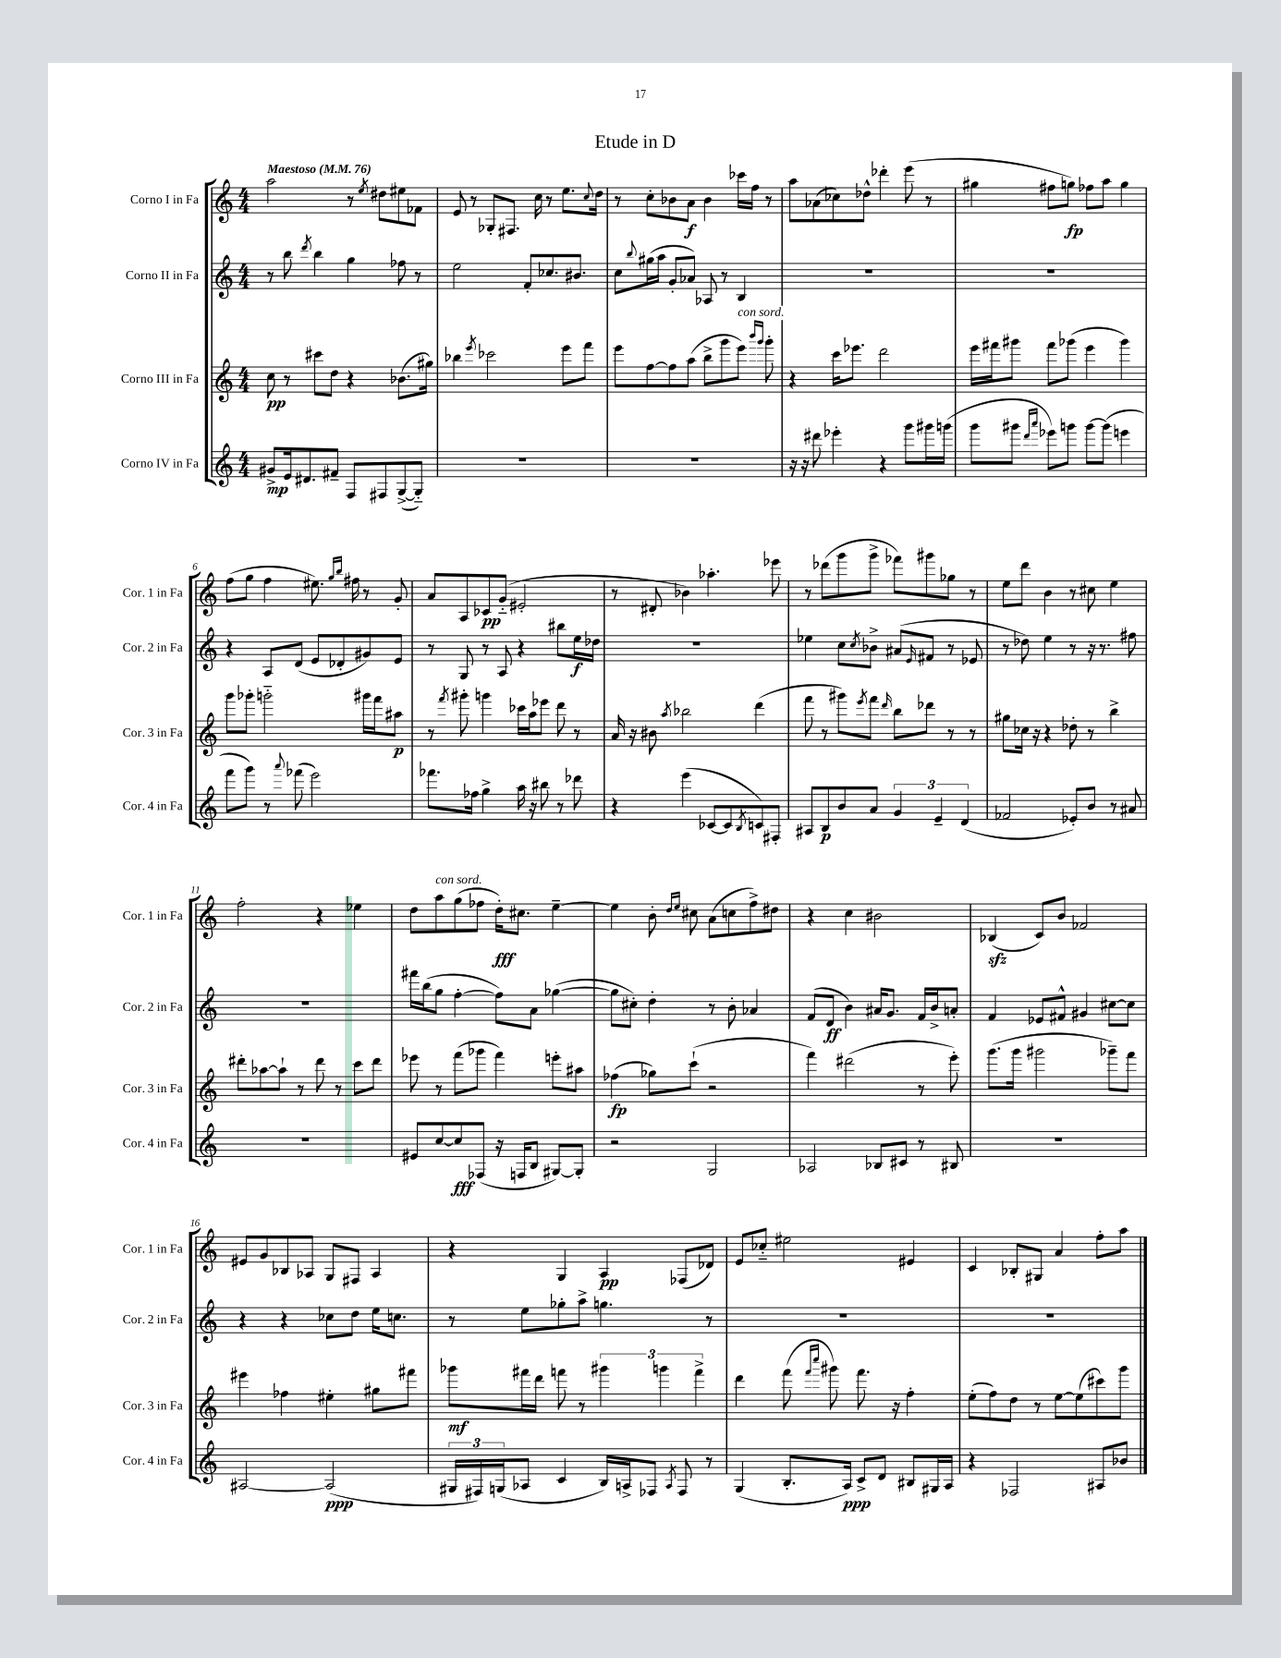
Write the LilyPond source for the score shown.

\header { title = "Etude in D" }
<<
\new StaffGroup <<
\new Staff = "s0" \with { instrumentName = "Corno I in Fa" shortInstrumentName = "Cor. 1 in Fa" } {
    \clef treble \key c \major \numericTimeSignature \time 4/4 \tempo "Maestoso" 4 = 76
    a''2 r8 \acciaccatura { e''8 } dis''8 eis''8 fes'8 |
    e'8 r8 ges8-. fis8. c''16 r8 e''8. \appoggiatura { c''8 } d''16 |
    r8 c''8-. bes'8 a'8\f bes'4 ces'''16 f''16 r8 |
    a''8 aes'8( ces''8) des''8-^ des'''4-. e'''8( r8 |
    gis''4 fis''8 g''8\fp) fes''8 a''8 g''4 |
    f''8( g''8 f''4 eis''8.) \grace { g''16 b''16 } fis''16 r8 g'8-. |
    a'8 a8 ces'8\pp g'8-_( eis'2-. |
    r8 dis'8-. bes'4) aes''4.-. ees'''8 |
    r8 des'''8( g'''8 g'''8-> fes'''8) gis'''8 ges''8 r8 |
    e''8 d'''8 b'4 r8 cis''8 e''4 |
    f''2-. r4 ees''4 |
    d''8 a''8^\markup { \italic "con sord." } g''8( fes''8 d''16-.\fff) cis''8. e''4~-- |
    e''4 b'8-. \grace { d''16 e''16 } cis''8 a'8( c''8 f''8->) dis''8 |
    r4 c''4 bis'2 |
    bes4\sfz( c'8) b'8 fes'2 |
    eis'8 g'8 bes8 aes8 g8 fis8 aes4 |
    r4 g4 a4\pp fes8( des'8) |
    e'8 ces''8-_ eis''2 eis'4 |
    c'4 bes8-. gis8 a'4 f''8-. a''8 \bar "|." |
}
\new Staff = "s1" \with { instrumentName = "Corno II in Fa" shortInstrumentName = "Cor. 2 in Fa" } {
    \clef treble \key c \major \numericTimeSignature \time 4/4
    r8 b''8 \acciaccatura { d'''8 } b''4 g''4 fes''8 r8 |
    e''2 f'8-. ces''8. bis'8. |
    c''8 \appoggiatura { b''8 } gis''16( a''16 g'8-. aes'8) aes8 r8 b4 |
    R1 |
    R1 |
    r4 a8 d'8( e'8 des'8-. gis'8) e'8 |
    r8 g8 r8 a8 r4 bis''8 e''16\f des''16 |
    R1 |
    ees''4 c''8 \acciaccatura { c''8 } bes'8-> ais'8( \grace { e'16 } fis'8 r8 ees'8 |
    r8 des''8) e''4 r8 r16 r8. fis''8 |
    R1 |
    fis'''16 b''16( g''8 f''4~-. f''8) a'8 ges''4~( |
    ges''8 cis''8-.) d''4-. r8 b'8-. aes'4 |
    f'8( d'8\ff b'4) ais'16 g'8. f'16 b'16-> a'8-. |
    f'4 ees'8 fis'8-^ gis'4 cis''8~ cis''8 |
    r4 r4 ces''8 d''8 e''16 c''8. |
    r8 e''8 ges''8-. a''8-> g''4. r8 |
    R1 |
    R1 \bar "|." |
}
\new Staff = "s2" \with { instrumentName = "Corno III in Fa" shortInstrumentName = "Cor. 3 in Fa" } {
    \clef treble \key c \major \numericTimeSignature \time 4/4
    c''8\pp r8 cis'''8 d''8 r4 bes'8.( gis''16) |
    bes''4 \acciaccatura { e'''8 } ces'''2 e'''8 f'''8 |
    e'''8 f''8~ f''8 a''8( b''8-> g'''8 e'''8^\markup { \italic "con sord." }) \grace { b'''16 g'''16 } g'''8-. |
    r4 c'''16 ees'''8. d'''2 |
    e'''16 fis'''16 gis'''8 fis'''8 ges'''8( e'''4 ges'''4) |
    g'''8 ges'''8-. g'''2-_ gis'''16 f'''16 ais''8\p |
    r8 \acciaccatura { f'''8 } gis'''8-. g'''4 ces'''16 a''16 ees'''8 d'''8 r8 |
    a'16 r16 bis'8 \acciaccatura { a''8 } bes''2 d'''4( |
    f'''8 r8 gis'''8) \acciaccatura { e'''8 } f'''8 \grace { d'''16 } b''8 des'''8 r8 r8 |
    gis''8 ces''16 r16 r4 des''8-. r8 b''4-> |
    dis'''8-. aes''8~ aes''8-! r8 dis'''8 r8 c'''8 dis'''8 |
    ees'''8 r8 f'''8( ges'''8 f'''4) e'''8-. ais''8 |
    fes''4\fp( ges''8) c'''8-!( r2 |
    f'''4) dis'''2( r8 e'''8-.) |
    g'''8.( g'''16 gis'''2 ges'''8--) f'''8 |
    eis'''4 fes''4 eis''4-. gis''8 fis'''8 |
    ges'''8\mf fis'''16 d'''16 f'''8 r8 \tuplet 3/2 { gis'''4 g'''4 f'''4-> } |
    d'''4 f'''8( \grace { f'''16 c''''16 } gis'''8) f'''8. r16 f''4-. |
    e''8-.( f''8) d''8 r8 e''8~ e''8( cis'''8) g'''8 \bar "|." |
}
\new Staff = "s3" \with { instrumentName = "Corno IV in Fa" shortInstrumentName = "Cor. 4 in Fa" } {
    \clef treble \key c \major \numericTimeSignature \time 4/4
    gis'8->\mp e'16 dis'8. fis'8-- f8 fis8 g8~->( g8-_) |
    R1 |
    R1 |
    r16 r16 dis'''8 ees'''4-. r4 g'''8 gis'''16 g'''16( |
    g'''8 gis'''8 \grace { d'''16 a'''16 } ees'''8) g'''8 g'''8~ g'''8( e'''4 |
    f'''8 g'''8) r8 \appoggiatura { a'''8 } fes'''8( e'''2) |
    fes'''8. fes''16 g''4-> a''16 r16 bis''8 r8 des'''8 |
    r4 e'''4( ces'8~ ces'8 \acciaccatura { b8 } c'8) fis8-. |
    ais8 b8\p b'8 a'8 \tuplet 3/2 { g'4 e'4-- d'4( } |
    fes'2 ees'8-.) b'8 r8 ais'8 |
    R1 |
    eis'8 c''8~ c''8\fff fes8( r16 f16 b8 gis8~) gis8-. |
    r2 g2 |
    aes2 bes8 cis'8 r8 bis8 |
    R1 |
    ais2~ ais2\ppp( |
    \tuplet 3/2 { gis16 fis16) g16( } aes8 c'4 b16) a16-> fes8 \acciaccatura { a8 } fes8 r8 |
    g4( b8.-. a16\ppp) c'8-> d'8 bis8 gis16 a16 |
    r4 fes2 ais8 bes'8 \bar "|." |
}
>>
>>
